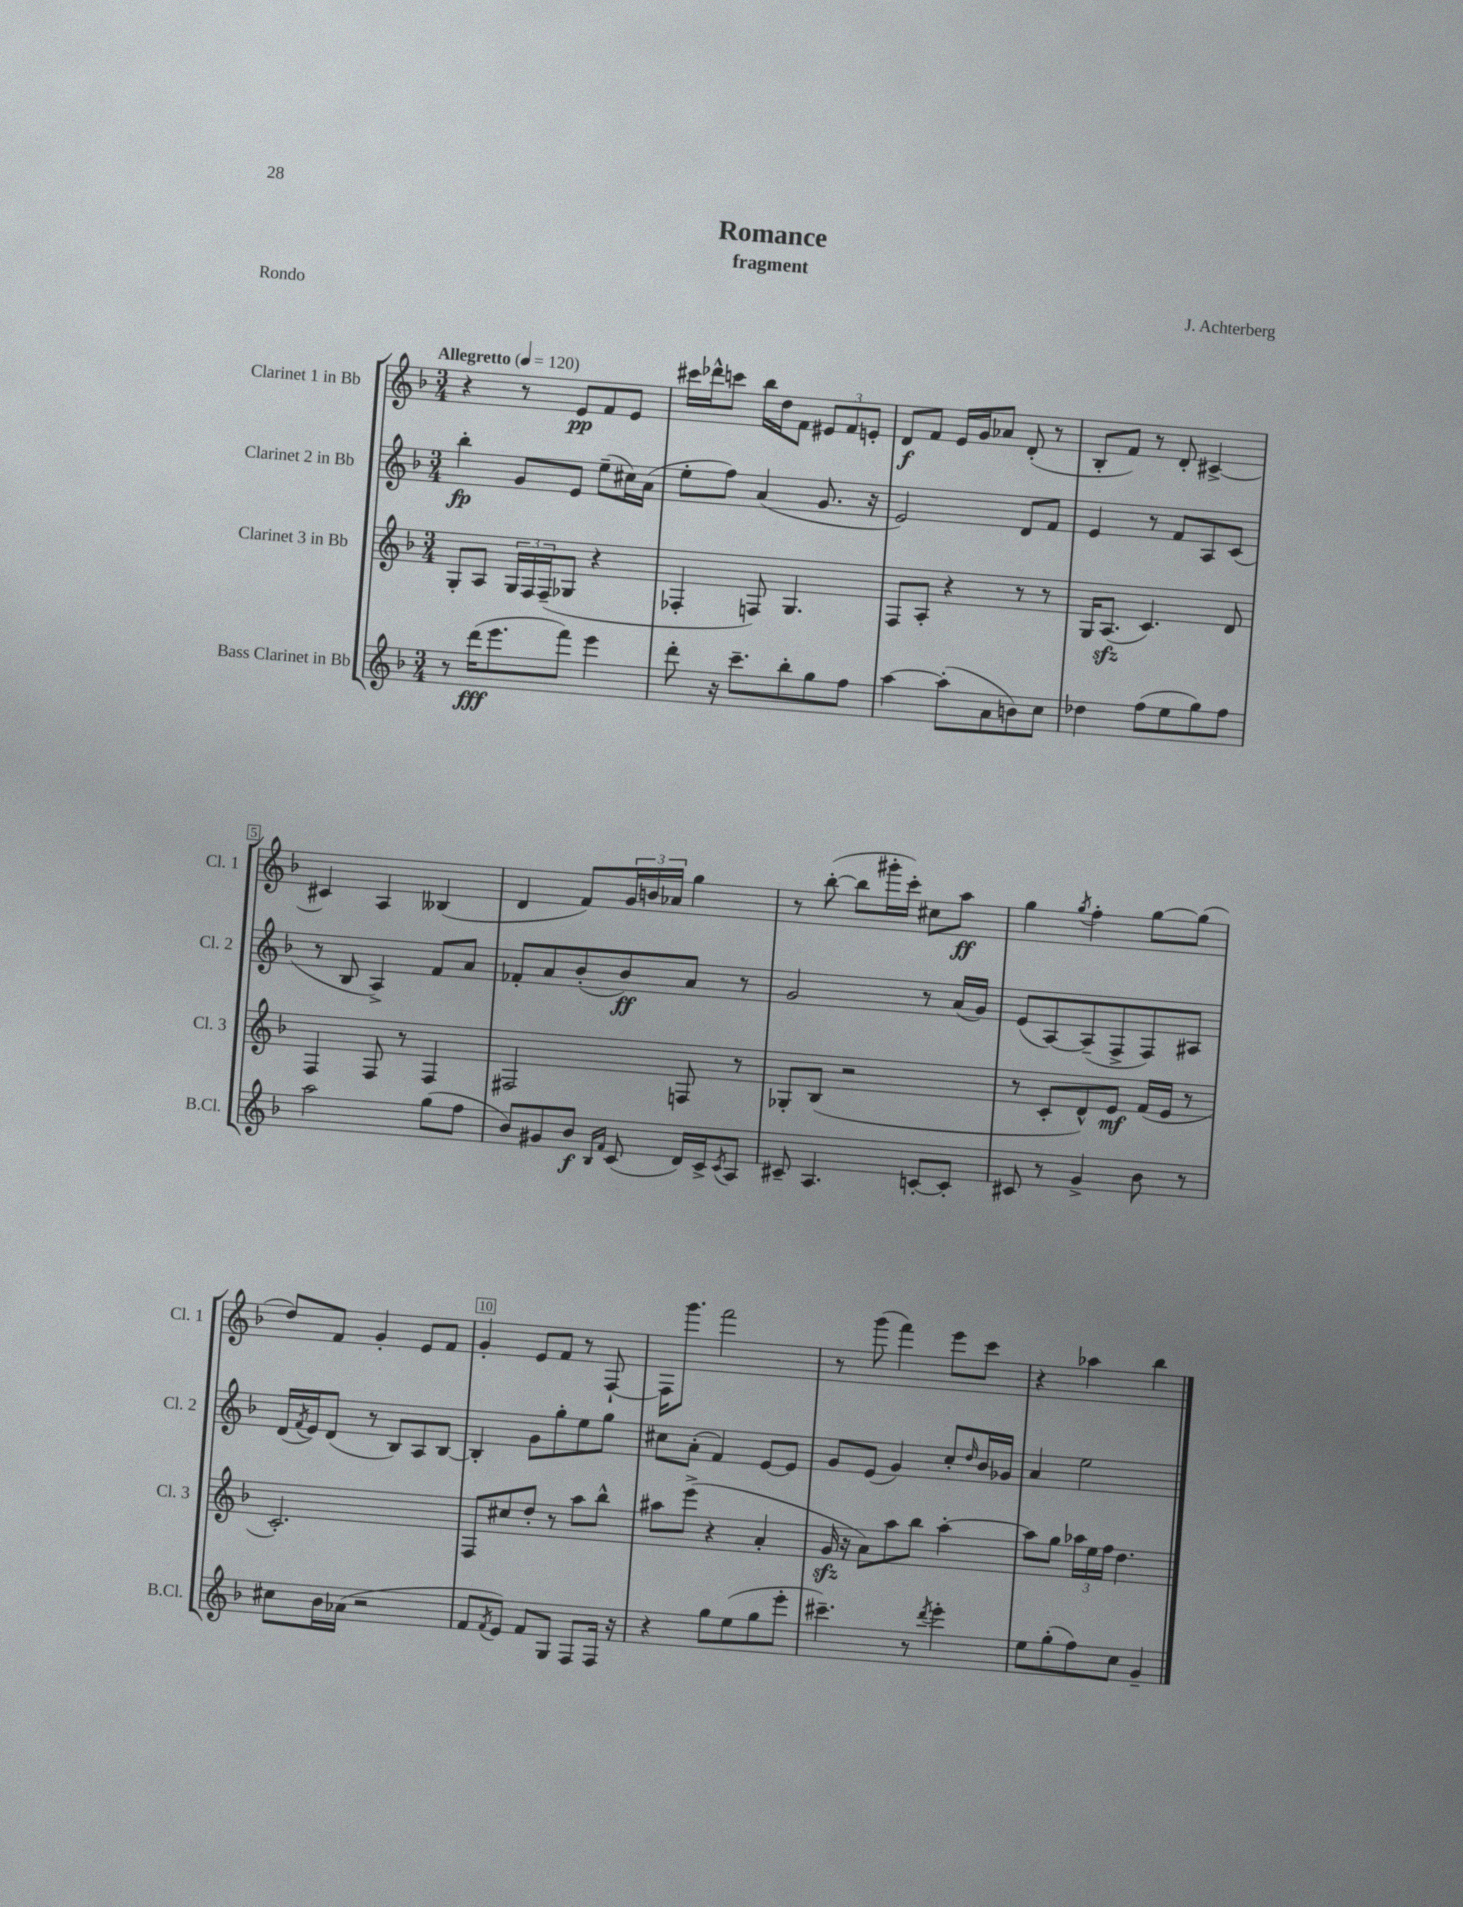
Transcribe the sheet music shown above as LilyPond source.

\header { title = "Romance" composer = "J. Achterberg" subtitle = "fragment" piece = "Rondo" }
<<
\new StaffGroup <<
\new Staff = "s0" \with { instrumentName = "Clarinet 1 in Bb" shortInstrumentName = "Cl. 1" } {
    \clef treble \key f \major \numericTimeSignature \time 3/4 \tempo "Allegretto" 4 = 120
    r4 r8 e'8\pp f'8 e'8 |
    cis'''16 des'''16-^ c'''8 bes''16 d''16 f'8 \tuplet 3/2 { eis'8 f'8 e'8-. } |
    d'8\f f'8 e'16 g'16 aes'8 d'8-.( r8 |
    bes8-. f'8) r8 d'8-. cis'4~-> |
    cis'4 a4 beses4( |
    d'4 f'8) \tuplet 3/2 { g'16 b'16 aes'16 } g''4 |
    r8 bes''8~-.( bes''8 gis'''16-. c'''16-.) cis''8 a''8\ff |
    g''4 \acciaccatura { g''8 } f''4-. g''8~ g''8( |
    d''8) f'8 g'4-. e'8 f'8 |
    g'4-. e'8 f'8 r8 f8~-! |
    f16 g'''8. f'''2 |
    r8 g'''8( f'''4) e'''8 c'''8 |
    r4 aes''4 bes''4 \bar "|." |
}
\new Staff = "s1" \with { instrumentName = "Clarinet 2 in Bb" shortInstrumentName = "Cl. 2" } {
    \clef treble \key f \major \numericTimeSignature \time 3/4
    bes''4-.\fp g'8 e'8 e''8--( cis''16) a'16( |
    e''8-. f''8) a'4( g'8. r16 |
    e'2) d'8 f'8 |
    e'4 r8 f'8 a8 c'8( |
    r8 bes8 a4->) f'8 a'8 |
    fes'8-. a'8 bes'8-.( bes'8\ff) a'8 r8 |
    g'2 r8 a'16( g'16) |
    e'8( a8~) a8--( f8-> f8) ais8 |
    d'16( \acciaccatura { f'8 } e'16) d'8( r8 bes8) a8 bes8~ |
    bes4-. g'8 g''8-. e''8 g''8 |
    cis''8 a'8-.( f'4) e'8~ e'8 |
    g'8 e'8( g'4) c''8-. \grace { d''16 } bes'16 ges'16 |
    a'4 e''2 \bar "|." |
}
\new Staff = "s2" \with { instrumentName = "Clarinet 3 in Bb" shortInstrumentName = "Cl. 3" } {
    \clef treble \key f \major \numericTimeSignature \time 3/4
    g8-. a8 \tuplet 3/2 { g16 f16 f16--( } ges8 r4 |
    fes4-. f8) g4. |
    f8 a8-. r4 r8 r8 |
    g16 a8.\sfz( c'4.) d'8 |
    f4 f8 r8 f4 |
    fis2 f8 r8 |
    ges8-. bes8( r2 |
    r8 c'8-. d'8-^) e'8\mf f'16( e'16 r8 |
    c'2.-.) |
    f8 cis''8 d''8-. r8 a''8 bes''8-^ |
    ais''8 e'''8->( r4 a'4-. |
    g'16\sfz r16 a'8) a''8 bes''8 a''4~-. |
    a''8 g''8 \tuplet 3/2 { aes''16 e''16 f''16 } d''4. \bar "|." |
}
\new Staff = "s3" \with { instrumentName = "Bass Clarinet in Bb" shortInstrumentName = "B.Cl." } {
    \clef treble \key f \major \numericTimeSignature \time 3/4
    r8 d'''16\fff( e'''8. f'''8) e'''4 |
    d'''8-. r16 c'''8.-- bes''8-. g''8 f''8 |
    a''4~ a''8-.( a'8 b'8) c''8 |
    des''4 f''8( e''8 g''8) f''8 |
    a''2 g''8( f''8 |
    bes'8) gis'8 bes'8\f \grace { bes16 f'16 } c'8( d'16) c'16-> \acciaccatura { c'8 } a8 |
    cis'8-- a4. c'8~-. c'8-. |
    cis'8 r8 g'4-> bes'8 r8 |
    cis''8 bes'16 aes'16( r2 |
    f'8 \acciaccatura { f'8 } e'8) f'8 g8 f8 f16 r16 |
    r4 g''8 e''8( g''8 e'''8-. |
    cis'''4.--) r8 \acciaccatura { d'''8 } e'''4-. |
    e''8 g''8-.( f''8) c''8 g'4-- \bar "|." |
}
>>
>>
\layout { \context { \Score \override BarNumber.break-visibility = ##(#f #t #t) barNumberVisibility = #(every-nth-bar-number-visible 5) \override BarNumber.stencil = #(make-stencil-boxer 0.1 0.3 ly:text-interface::print) } }
